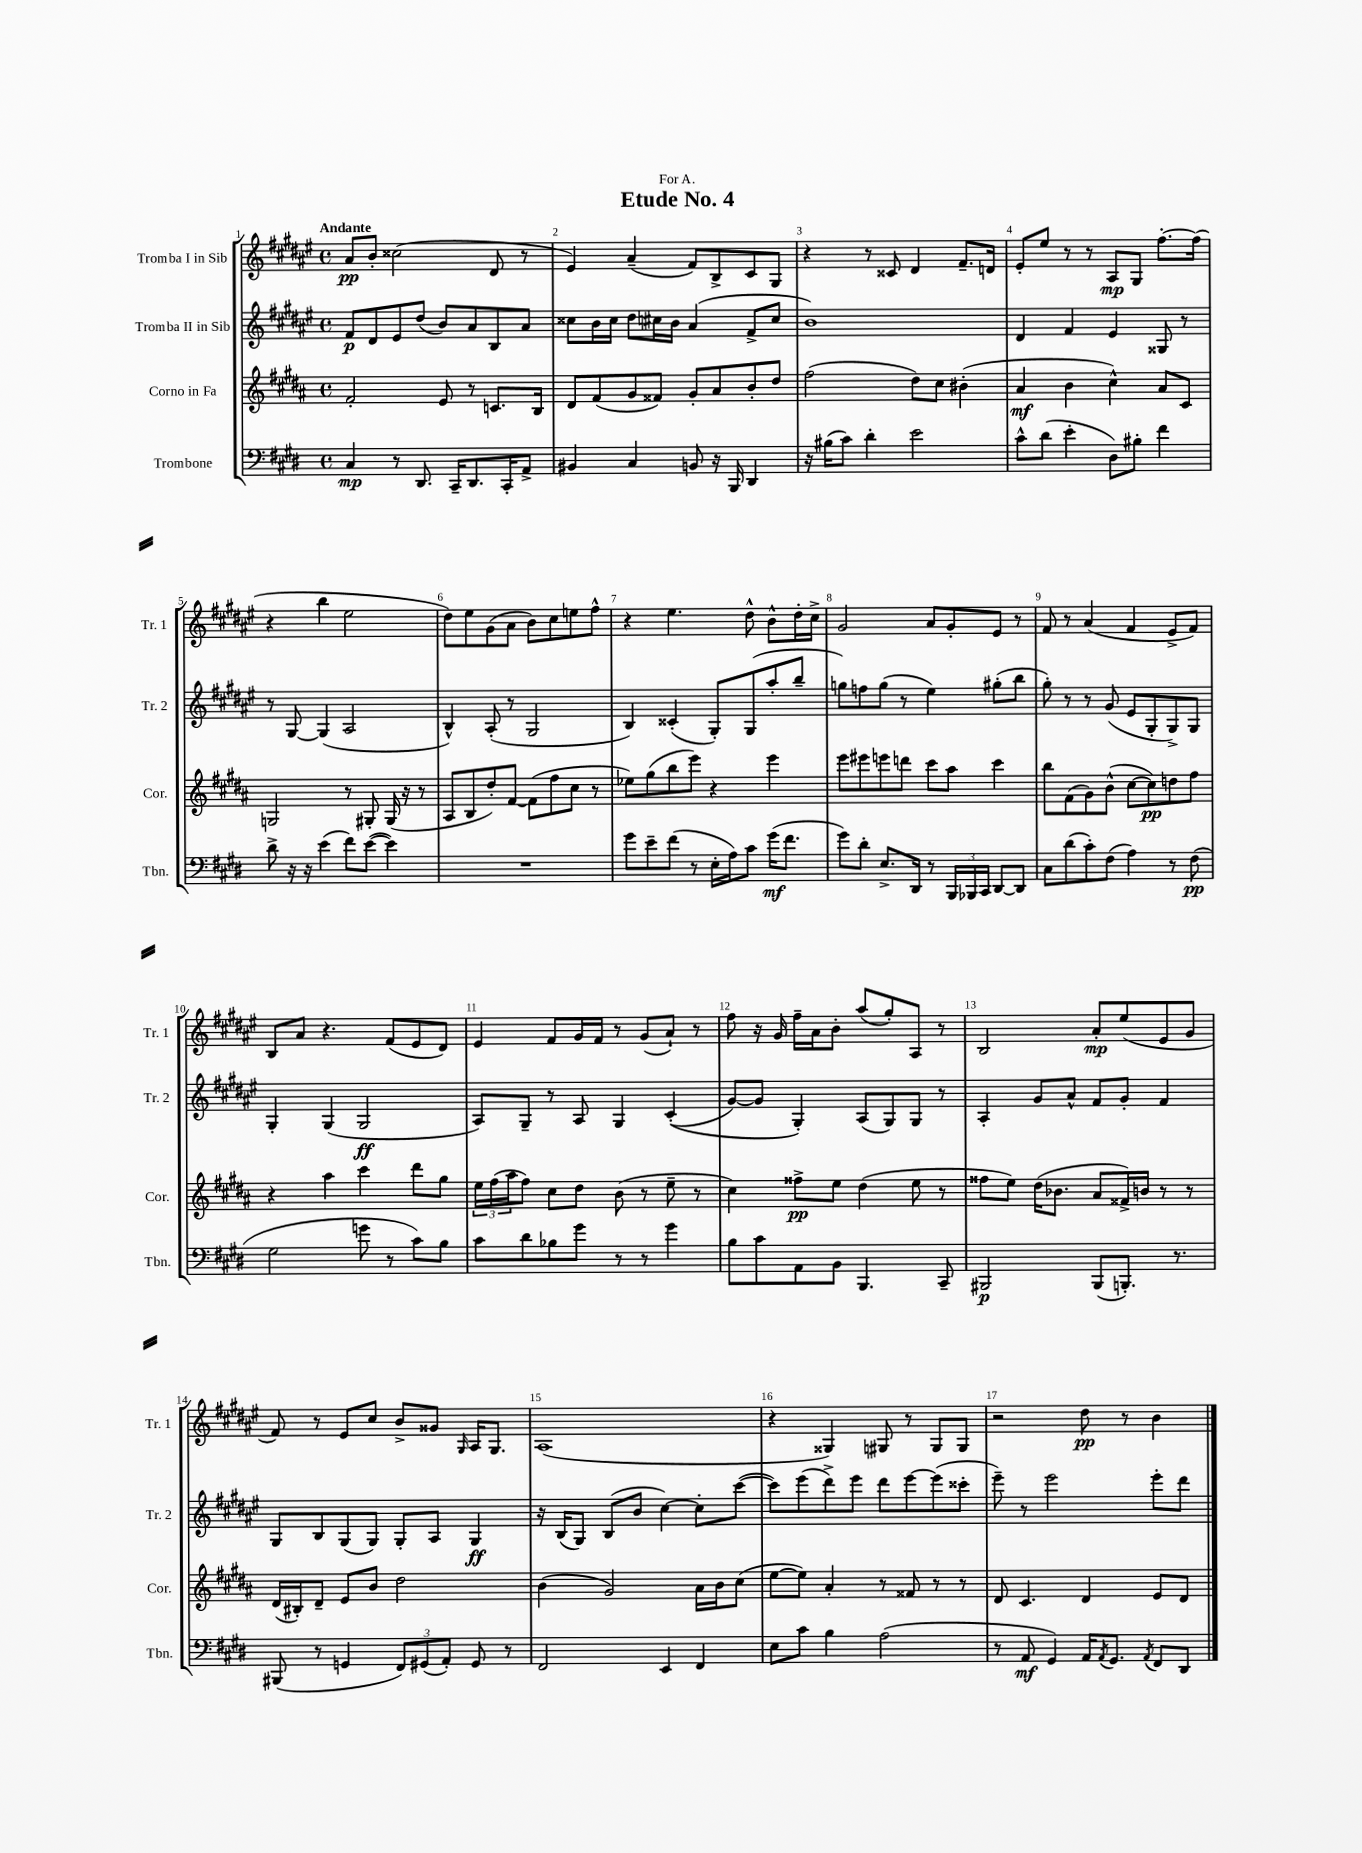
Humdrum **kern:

**kern	**kern	**kern	**kern
*staff4	*staff3	*staff2	*staff1
*clefF4	*clefG2	*clefG2	*clefG2
*k[f#c#g#d#]	*k[f#c#g#d#a#]	*k[f#c#g#d#a#e#]	*k[f#c#g#d#a#e#]
*M4/4	*M4/4	*M4/4	*M4/4
*met(c)	*met(c)	*met(c)	*met(c)
4C#	2f#'	8f#	8a#
.	.	8d#	8b'
8r	.	8e#	(2cc##
8.DD#	.	(8dd#	.
.	8e	8b)	.
16CC#~	.	.	.
8.DD#	8r	8a#	.
.	8.c	8B	8d#
16CC#'	.	.	.
8AA^	.	8a#	8r
.	16B	.	.
=	=	=	=
4BB#	8d#	8cc##	4e#)
.	(8f#	16b	.
.	.	16cc##	.
4C#	8g#	8dd#	(4a#~
.	8f##)	16cc#	.
.	.	16b	.
8BB	8g#'	(4a#	8f#)
16r	8a#	.	8B^
16BBB	.	.	.
4DD#	8b'	8f#^	8c#
.	8dd#	8cc#	8G#
=	=	=	=
16r	(2ff#	1b)	4r
(16B#	.	.	.
8c#)	.	.	.
4d#'	.	.	8r
.	.	.	8c##
2e	8dd#)	.	4d#
.	8cc#	.	.
.	(4b#'	.	8.f#~
.	.	.	16d
=	=	=	=
8c#^^	4a#	4d#	8e#'
(8d#	.	.	8ee#
4e'	4b	4f#	8r
.	.	.	8r
8D#)	4cc#^^)	4e#	8A#
8B#'	.	.	8G#
4f#	8a#	8G##	[8.ff#'
.	8c#	8r	.
.	.	.	(16ff#]
=	=	=	=
8d#^	2G	8r	4r
16r	.	[8G#	.
16r	.	.	.
(4e	.	(4G#]	4bb
8f#)	8r	2A#	2ee#
([8e	8G#'	.	.
4e])	(16G#	.	.
.	16r	.	.
.	8r	.	.
=	=	=	=
1r	8A#	4B^^)	8dd#)
.	8B	.	8ee#
.	8dd#')	(8A#'	(8g#
.	[8f#	8r	8a#
.	(8f#]	2G#	8b)
.	8ff#	.	8cc#
.	8cc#	.	8ee
.	8r	.	8ff#^^
=	=	=	=
8g#	8ee-)	4B)	4r
8e~	(8gg#	.	.
(8f#	8bb	(4c##'	4.ee#
8r	8eee)	.	.
16E'	4r	8G#')	.
16A)	.	.	.
8c#	.	(8G#	8dd#^^
(16g#	4eee	8aa#'	8b^^
8.f#	.	.	.
.	.	8bb~	16dd#'
.	.	.	16cc#^
=	=	=	=
8g#)	8eee	8gg)	2g#
8d#'	8eee#	8ff	.
8.E^	8eee	(8gg	.
.	8ddd	8r	.
16DD#	.	.	.
8r	8ccc#	4ee#)	8a#
24BBB	8aa#	.	8g#'
24BBB-	.	.	.
24CC#	.	.	.
[8DD#	4ccc#	(8gg#'	8e#
8DD#]	.	8bb	8r
=	=	=	=
8C#	8bb	8gg#')	8f#
(8d#	(8f#	8r	8r
8c#')	8g#)	8r	(4a#
(8F#	(8b^^	(8g#	.
4A)	[8cc#	8e#	4f#
.	8cc#])	8G#'	.
8r	8dd	8G#^)	8e#^
(8F#	8ff#	8G#	8f#)
=	=	=	=
2G#	4r	4G#'	8B
.	.	.	8a#
.	4aa#	(4G#	4.r
8g	4ccc#	2G#	.
8r	.	.	(8f#
8c#)	8ddd#	.	8e#
8B	8gg#	.	8d#)
=	=	=	=
8c#	24ee	8A#)	4e#
.	(24ff#	.	.
.	24aa#	.	.
8d#	8ff#)	8G#~	.
8B-	8cc#	8r	8f#
8g#	8dd#	8A#	16g#
.	.	.	16f#
8r	(8b	4G#	8r
8r	8r	.	(8g#
4g#	8ee~	&((4c#'	8a#`)
.	8r	.	8r
=	=	=	=
8B	4cc#)	[8g#)	8ff#
8c#	.	8g#]	16r
.	.	.	16g#
8AA	8ff##^	4G#'&)	16ff#~
.	.	.	16a#
8BB	8ee	.	8b'
4.BBB	(4dd#	(8A#	(8aa#
.	.	8G#)	8gg#')
.	8ee	8G#	8A#
8CC#~	8r	8r	8r
=	=	=	=
2BBB#	8ff##	4A#'	2B
.	8ee)	.	.
.	(16dd#	8g#	.
.	8.b-	.	.
.	.	8a#^^	.
(8BBB#	8a#	8f#	8a#'
8.BBB')	16f##^)	8g#'	(8ee#
.	16b	.	.
.	8r	4f#	8e#
8.r	.	.	.
.	8r	.	8g#
=	=	=	=
(8BBB#	(16d#	8G#	8f#)
.	16B#')	.	.
8r	8d#~	8B	8r
4GG	8e	(8G#	8e#
.	8b	8G#)	8cc#
12FF#)	2dd#	8G#'	8b^
(12GG#	.	.	.
.	.	8A#	8g##
12AA')	.	.	.
.	.	.	16qqG#
8GG#	.	4G#	16A#
.	.	.	8.G#
8r	.	.	.
=	=	=	=
2FF#	(4b	16r	(1A#
.	.	(16B	.
.	.	8G#)	.
.	2g#)	(8B	.
.	.	8b	.
4EE	.	[4cc#)	.
4FF#	16a#	8cc#']	.
.	16b	.	.
.	(8cc#	([8ccc#	.
=	=	=	=
8E	[8ee	8ccc#])	4r
8c#	8ee])	(8eee#	.
4B	4a#'	8ddd#^)	4G##)
.	.	8eee#	.
(2A	8r	8ddd#	8G#
.	8f##	[8eee#	8r
.	8r	(8eee#]	8G#
.	8r	8ccc##'	8G#
=	=	=	=
8r	8d#	8eee#~)	2r
8AA	4.c#	8r	.
4GG#)	.	2eee#	.
16AA	4d#	.	8dd#
8qAA	.	.	.
8.GG#	.	.	.
.	.	.	8r
8qAA	.	.	.
8FF#	8e	8eee#'	4b
8DD#	8d#	8ddd#	.
==	==	==	==
*-	*-	*-	*-
